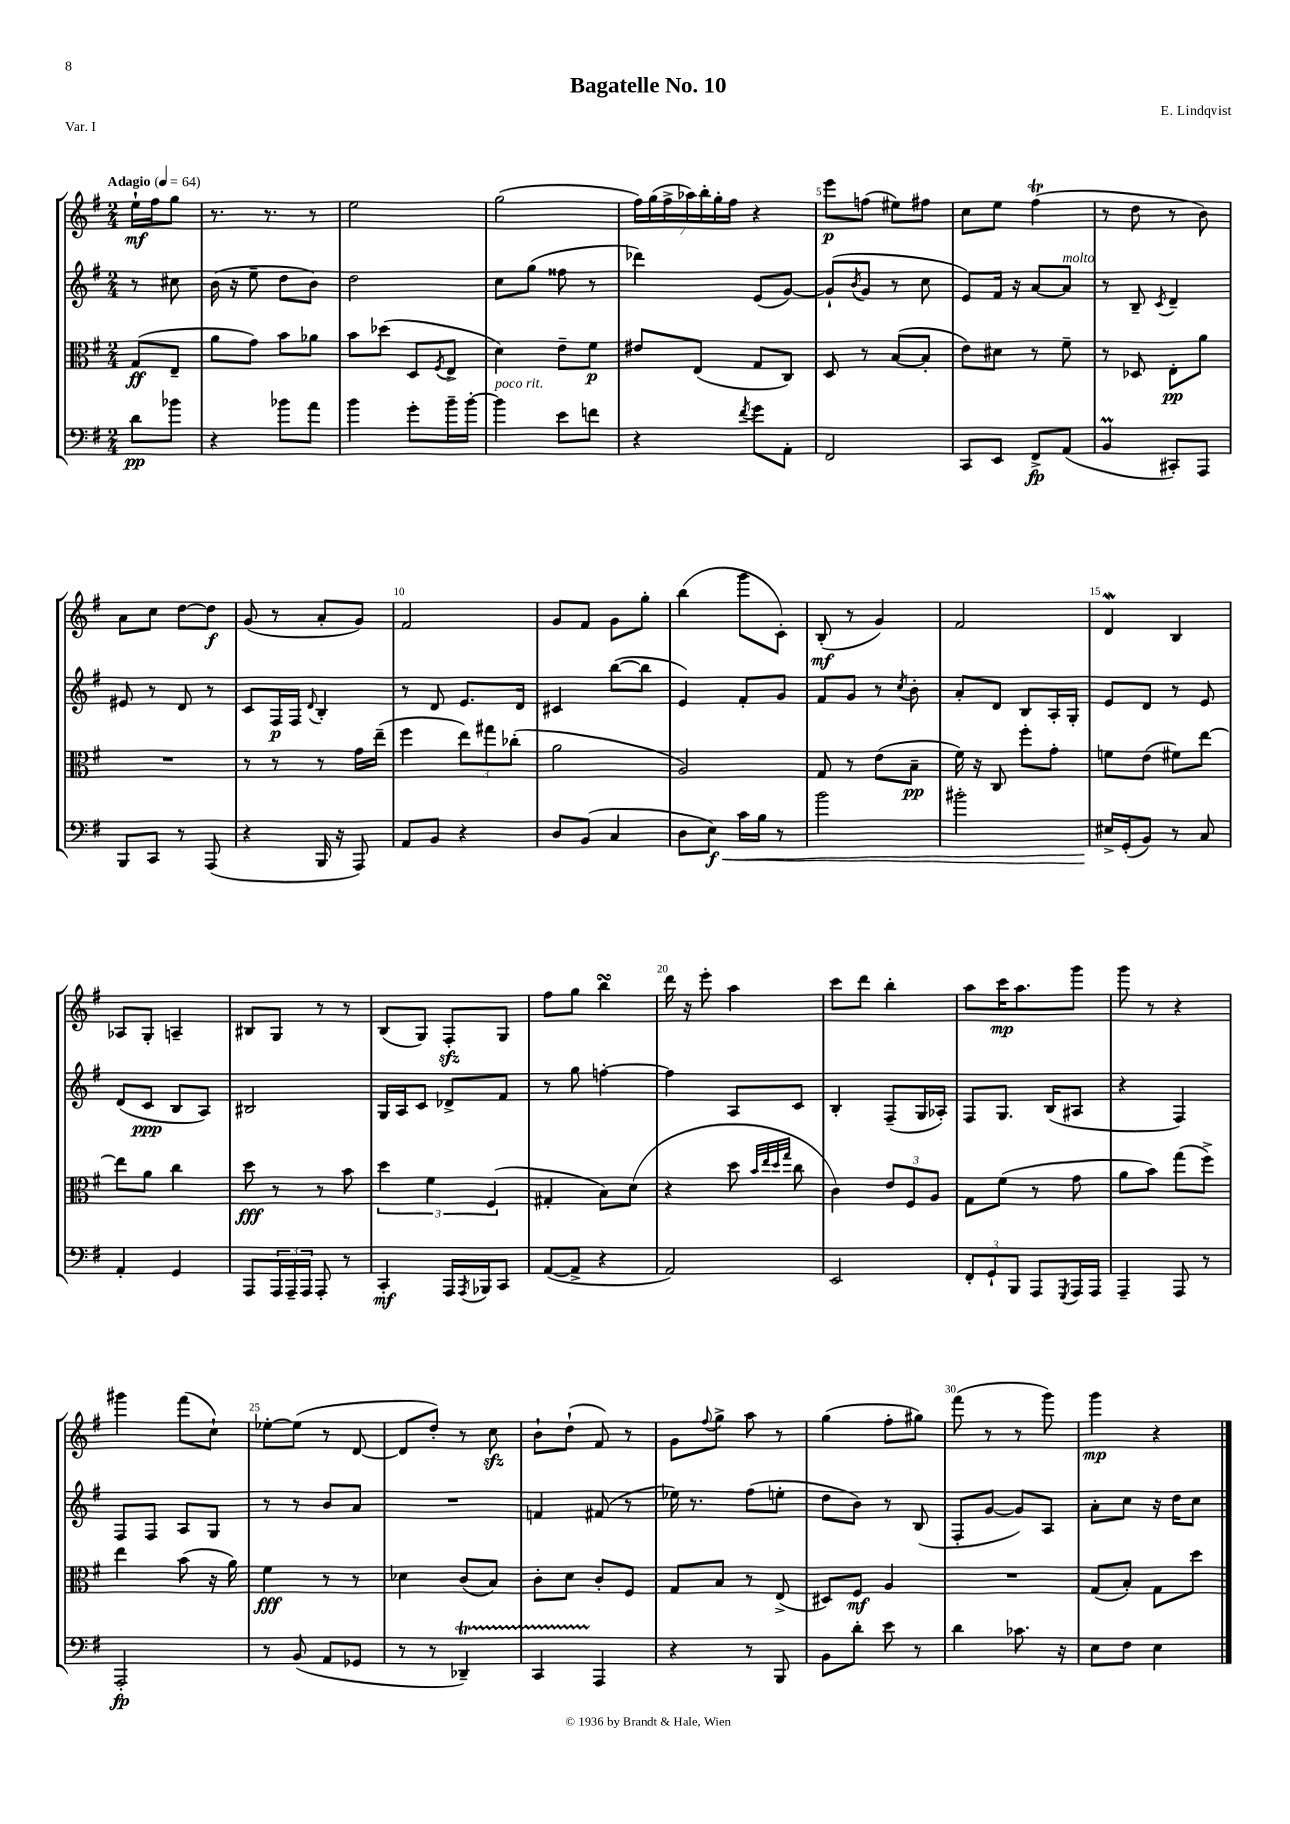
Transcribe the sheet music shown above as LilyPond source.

\header { title = "Bagatelle No. 10" composer = "E. Lindqvist" piece = "Var. I" }
<<
\new StaffGroup <<
\new Staff = "s0" {
    \clef treble \key g \major \numericTimeSignature \time 2/4 \partial 4 \tempo "Adagio" 4 = 64
    e''16-!\mf fis''16 g''8 |
    r8. r8. r8 |
    e''2 |
    g''2( |
    \tuplet 7/4 { fis''16) g''16( fis''16-> aes''16) b''16-. g''16-. fis''16 } r4 |
    e'''8\p f''8( eis''8) fis''8 |
    c''8 e''8 fis''4\trill( |
    r8 d''8 r8 b'8) |
    a'8 c''8 d''8~ d''8\f |
    g'8( r8 a'8-. g'8) |
    fis'2 |
    g'8 fis'8 g'8 g''8-. |
    b''4( g'''8 c'8-.) |
    b8-.\mf( r8 g'4) |
    fis'2 |
    d'4\mordent b4 |
    aes8 g8-. a4-- |
    bis8 g8 r8 r8 |
    b8( g8) fis8-.\sfz g8 |
    fis''8 g''8 b''4\turn |
    d'''16 r16 e'''8-. a''4 |
    c'''8 d'''8 b''4-. |
    a''8 c'''16\mp a''8. g'''8 |
    g'''8 r8 r4 |
    gis'''4 fis'''8( c''8-!) |
    ees''8~-. ees''8( r8 d'8~ |
    d'8 d''8-.) r8 c''8\sfz |
    b'8-! d''8-!( fis'8) r8 |
    g'8 \appoggiatura { fis''8 } g''8-> a''8 r8 |
    g''4( fis''8-. gis''8) |
    fis'''8( r8 r8 g'''8) |
    g'''4\mp r4 \bar "|." |
}
\new Staff = "s1" {
    \clef treble \key g \major \numericTimeSignature \time 2/4 \partial 4
    r8 cis''8 |
    b'16( r16 e''8-- d''8 b'8) |
    d''2 |
    c''8 g''8( fisis''8 r8 |
    des'''4) e'8( g'8~) |
    g'8-!( \acciaccatura { b'8 } g'8 r8 c''8 |
    e'8) fis'16 r16 a'8~ a'8^\markup { \italic "molto" } |
    r8 b8-- \acciaccatura { c'8 } d'4-- |
    eis'8 r8 d'8 r8 |
    c'8 fis16\p fis16 \appoggiatura { d'8 } b4-. |
    r8 d'8 e'8. d'16 |
    cis'4 b''8~( b''8 |
    e'4) fis'8-. g'8 |
    fis'8 g'8 r8 \acciaccatura { c''8 } b'8-. |
    a'8-. d'8 b8 a16-. g16-. |
    e'8 d'8 r8 e'8 |
    d'8( c'8\ppp b8 a8) |
    bis2 |
    g16 a16 c'8 des'8-> fis'8 |
    r8 g''8 f''4~-. |
    f''4 a8 c'8 |
    b4-. fis8--( g16 aes16-.) |
    fis8 g8. b16( ais8 |
    r4 fis4) |
    fis8 fis8 a8 g8 |
    r8 r8 b'8 a'8 |
    R2 |
    f'4 fis'8( r8 |
    ees''16) r8. fis''8( e''8-. |
    d''8 b'8) r8 b8( |
    fis8-. g'8~ g'8) a8 |
    a'8-. c''8 r16 d''16 c''8 \bar "|." |
}
\new Staff = "s2" {
    \clef alto \key g \major \numericTimeSignature \time 2/4 \partial 4
    g8\ff( e8-- |
    a'8 g'8) b'8 aes'8 |
    b'8 des''8( d8 \acciaccatura { fis8 } e8-> |
    d'4) e'8-- fis'8\p |
    eis'8 e8( g8 c8) |
    d8 r8 b8~( b8-. |
    e'8) dis'8 r8 fis'8-- |
    r8 des8 e8-.\pp a'8 |
    R2 |
    r8 r8 r8 g'16 e''16--( |
    fis''4 \tuplet 3/2 { e''8) gis''8 ces''8-.( } |
    a'2 |
    a2) |
    g8 r8 e'8( b8--\pp |
    fis'16) r16 c8 fis''8-. g'8-. |
    f'8 e'8( fis'8) e''8~ |
    e''8 a'8 c''4 |
    d''8\fff r8 r8 b'8 |
    \tuplet 3/2 { d''4 fis'4 fis4( } |
    gis4-. b8) d'8( |
    r4 d''8 \grace { b'32 e''32 d''32 g''32 } c''8 |
    c'4) \tuplet 3/2 { e'8 fis8 a8 } |
    g8 fis'8( r8 g'8 |
    a'8 b'8) g''8( fis''8->) |
    e''4 b'8( r16 a'16) |
    fis'4\fff r8 r8 |
    des'4 c'8( b8) |
    c'8-. d'8 c'8-. fis8 |
    g8 b8 r8 e8->( |
    dis8) fis8\mf a4 |
    R2 |
    g8( b8-.) g8 d''8 \bar "|." |
}
\new Staff = "s3" {
    \clef bass \key g \major \numericTimeSignature \time 2/4 \partial 4
    d'8\pp bes'8 |
    r4 bes'8 a'8 |
    b'4 g'8-. b'16-- b'16~-. |
    b'4^\markup { \italic "poco rit." } e'8 f'8 |
    r4 \acciaccatura { fis'8 } g'8 a,8-. |
    fis,2 |
    c,8 e,8 fis,8->\fp a,8( |
    b,4\prall cis,8-.) a,,8 |
    b,,8 c,8 r8 a,,8( |
    r4 b,,16 r16 a,,8) |
    a,8 b,8 r4 |
    d8 b,8( c4 |
    d8 e8\f\<) c'16 b16 r8 |
    b'2 |
    bis'2-. |
    eis16->\! g,16-.( b,8) r8 c8 |
    a,4-. g,4 |
    a,,8 \tuplet 3/2 { a,,16 a,,16-- a,,16 } a,,8-. r8 |
    c,4-.\mf a,,16 \acciaccatura { a,,8 } bes,,16 c,8 |
    a,8~( a,8-> r4 |
    a,2) |
    e,2 |
    \tuplet 3/2 { fis,8-. g,8-! b,,8 } a,,8 \acciaccatura { g,,8 } a,,16 a,,16 |
    a,,4-- a,,8 r8 |
    a,,2-.\fp |
    r8 b,8( a,8 ges,8 |
    r8 r8 des,4--\startTrillSpan) |
    c,4 a,,4\stopTrillSpan |
    r4 r8 b,,8 |
    b,8 d'8-. e'8 r8 |
    d'4 ces'8. r16 |
    e8 fis8 e4 \bar "|." |
}
>>
>>
\layout { \context { \Score \override BarNumber.break-visibility = ##(#f #t #t) barNumberVisibility = #(every-nth-bar-number-visible 5) } }
